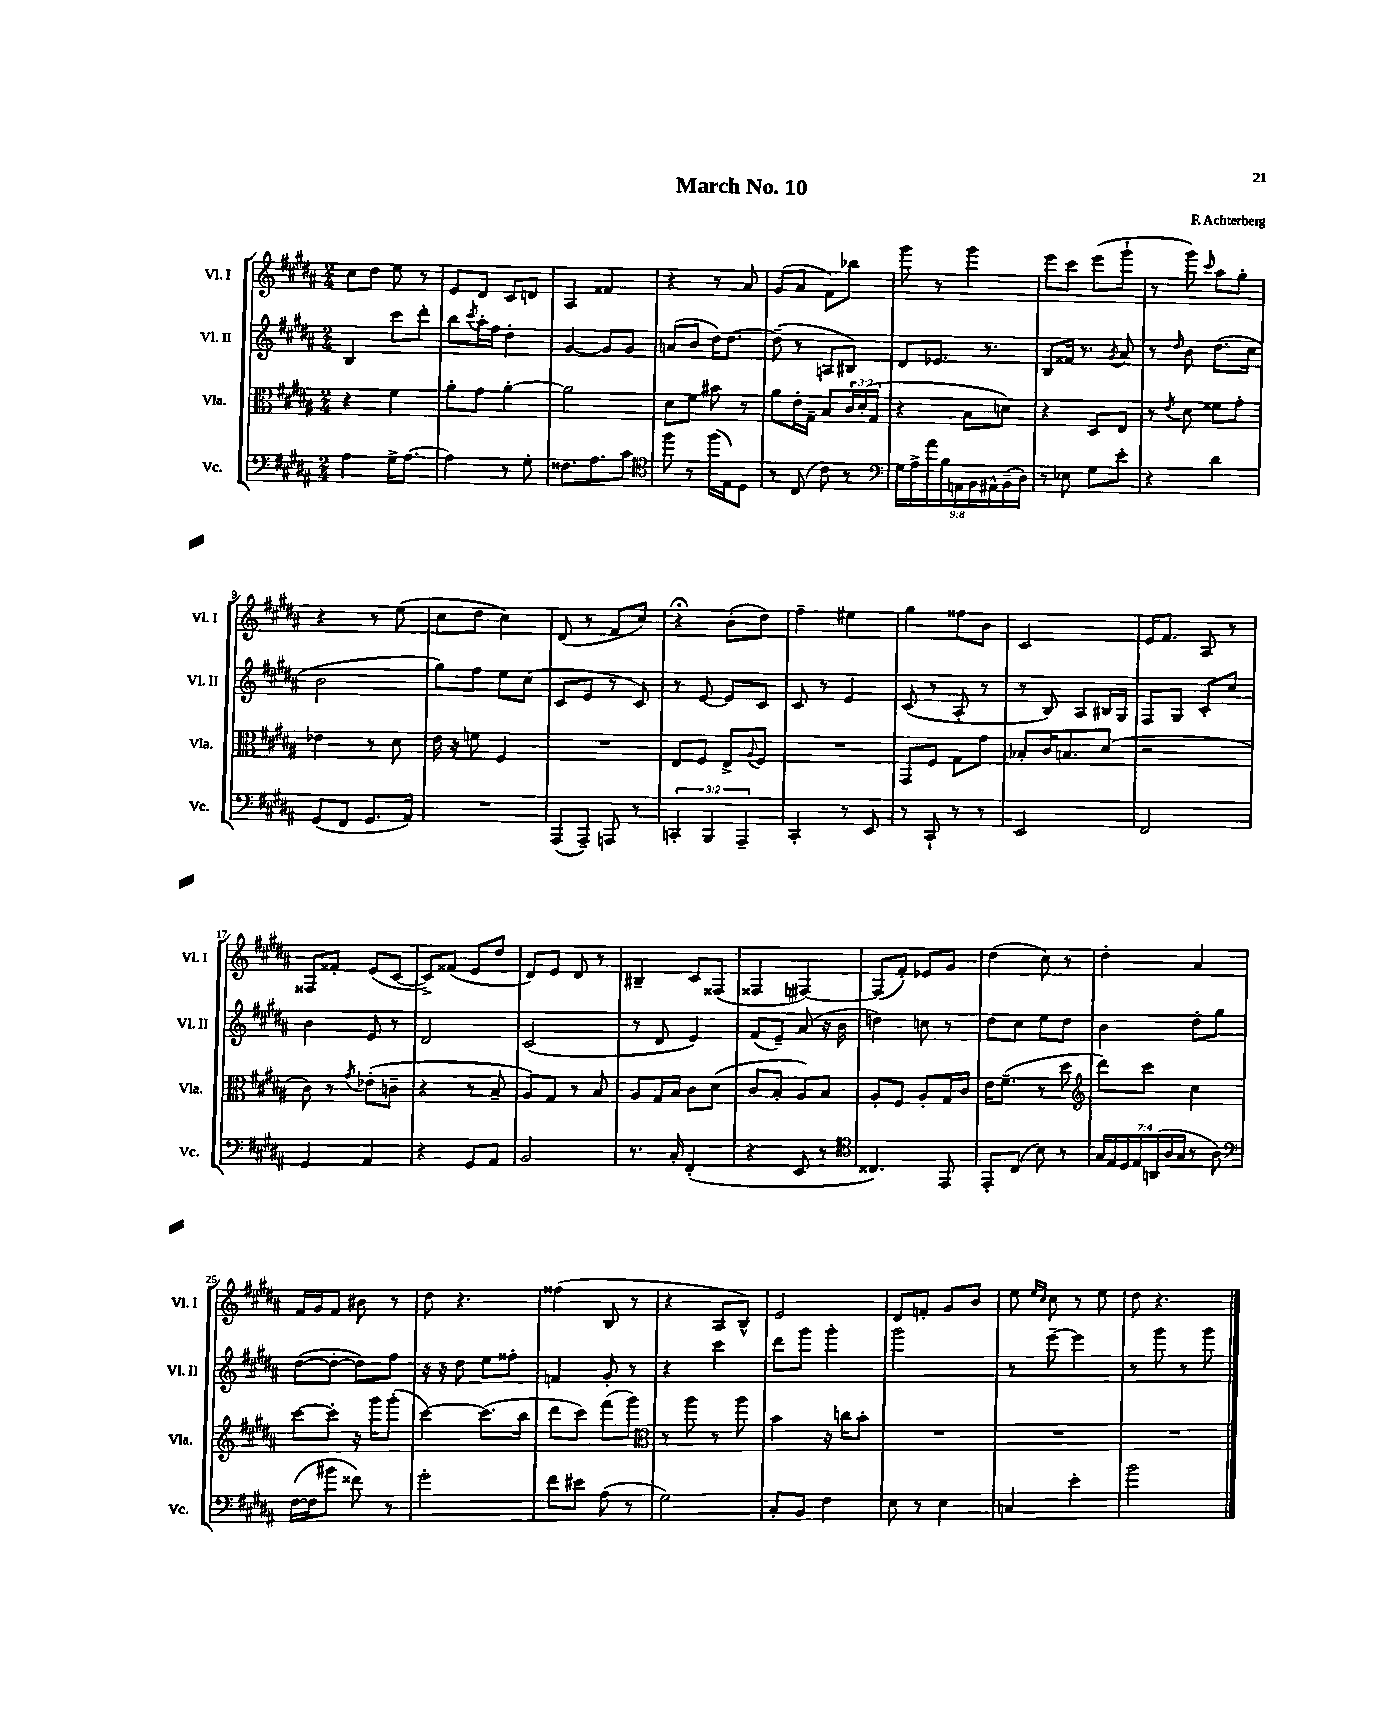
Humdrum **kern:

**kern	**kern	**kern	**kern
*part4	*part3	*part2	*part1
*staff4	*staff3	*staff2	*staff1
*I"Vc.	*I"Vla.	*I"Vl. II	*I"Vl. I
*I'Vc.	*I'Vla.	*I'Vl. II	*I'Vl. I
*clefF4	*clefC3	*clefG2	*clefG2
*k[f#c#g#d#a#]	*k[f#c#g#d#a#]	*k[f#c#g#d#a#]	*k[f#c#g#d#a#]
*M2/4	*M2/4	*M2/4	*M2/4
=1	=1	=1	=1
4A#\	4r	4B/	8cc#\L
.	.	.	8dd#\J
16G#^\KL	4f#\	8ccc#\L	8ee\
[8.A#\J	.	.	.
.	.	8ddd#'\J	8r
=2	=2	=2	=2
4A#\]	8a#'\L	8bb\L	8e/L
.	.	8qccc#/	.
.	8g#\J	16aa#'\L	8d#/J
.	.	16ff#\JJ	.
8r	[4a#'\	4dd#'\	8c#/L
8G#'\	.	.	8dn/J
=3	=3	=3	=3
8.F##X\L	2a#\]	[4g#/	4A#/
8.A#\	.	.	.
.	.	8g#/L]	4f##X/
8c#\J	.	8g#/J	.
=4	=4	=4	=4
*clefC4	*	*	*
8ff#\	8d#\L	(8an/L	4r
8r	8f#\J	8b/J	.
(16ff#\LL	8b#X\	16dd#\KL)	8r
16E\J)	.	[8.dd#\J	.
8D#\J	8r	.	8a#/
=5	=5	=5	=5
8r	8a#\L	(8dd#~\]	(8g#/L
(8C#/	16e'\L	8r	8a#/J
.	16G#~\JJ	.	.
8c#\)	8B/L	8An/L	8f#\L)
8r	24c#/L	8B#X/J)	8bb-X\J
.	(24d#'/	.	.
.	24G#/JJ	.	.
=6	=6	=6	=6
*clefF4	*	*	*
18G#\LL	4r	8d#/L	8ggg#\
18A#^\	.	.	.
18a#\	.	.	.
.	.	8.e-X/J	8r
18B\	.	.	.
18AAn\	.	.	.
.	8B\L	.	4ggg#\
18BB\	.	.	.
.	.	8.r	.
18AA#X^^\	.	.	.
.	8dn\J)	.	.
(18BB~\	.	.	.
18D#\JJ)	.	.	.
=7	=7	=7	=7
8r	4r	8B/L	8eee\L
8E-X\	.	16f##X/Jk	8ccc#\J
.	.	8.r	.
8G#\L	8D#/L	.	(8eee\L
.	.	8qg#/	.
8e'\J	8E/J	8a#/	8ggg#`\J
=8	=8	=8	=8
4r	8r	8r	8r
.	8qe/	16qqdd#/	.
.	8d#\	8b\	8ggg#\)
.	.	.	16qqccc#/
4d#\	8f##X\L	(8.dd#\L	8aa#\L
.	8g#'\J	.	8gg#'\J
.	.	16cc#\Jk	.
!!LO:LB:g=z
=9	=9	=9	=9
(8GG#/L	4e-X\	2b\	4r
8FF#/J	.	.	.
8.GG#/L	8r	.	8r
.	8d#\	.	(8ee\
16AA#/Jk)	.	.	.
=10	=10	=10	=10
2r	16e\	8gg#\L)	8cc#\L
.	16r	.	.
.	8fn\	8ff#\J	8dd#\J
.	4F#/	8ee\L	4cc#\)
.	.	(8cc#\J	.
=11	=11	=11	=11
(8AAA#/L	2r	8c#/L	(8d#/
8AAA#~/J)	.	8e/J	8r
8AAAn/	.	8r	8f#/L
8r	.	8c#/)	8cc#/J)
=12	=12	=12	=12
6CCn'/	8E/L	8r	4r;<
.	8F#/J	[8e/	.
6BBB/	.	.	.
.	8E^/L	8e/L]	(8b'\L
6AAA#~/	.	.	.
.	8qqA#/	.	.
.	8F#/J	8c#/J	8dd#\J)
=13	=13	=13	=13
4CC#'/	2r	8c#/	4ff#~\
.	.	8r	.
8r	.	4e/	4ee#X\
8EE/	.	.	.
=14	=14	=14	=14
8r	8GG#/L	(8c#/	4gg#\
8CC#`/	8F#/J	8r	.
8r	8G#\L	8A#'/	8ff##X\L
8r	8g#\J	8r	8b\J
=15	=15	=15	=15
2EE/	8B-X'/L	8r	2c#/
.	16c#/K	8B/)	.
.	8.Bn/	.	.
.	.	8A#/L	.
.	(8d#/J	16B#X/L	.
.	.	16G#/JJ	.
=16	=16	=16	=16
2FF#/	2r	8F#/L	16e/KL
.	.	.	8.f#/J
.	.	8G#/J	.
.	.	8c#'/L	8A#/
.	.	8cc#/J	8r
!!LO:LB:g=z
=17	=17	=17	=17
4GG#/	8c#\)	4b\	8F##X/L
.	8r	.	8f##X'/J
.	8qg#/	.	.
4AA#/	(8e-X'\L	8e/	(8e/L
.	8cn~\J	8r	[8c#/J
=18	=18	=18	=18
4r	4r	2d#/	8c#^/L])
.	.	.	(8f##X/J
8GG#/L	8r	.	8e/L
8AA#/J	8B~/	.	8dd#/J
=19	=19	=19	=19
2BB/	8A#/L)	(2c#/	8d#/L)
.	8G#/J	.	8e/J
.	8r	.	8d#/
.	8B/	.	8r
=20	=20	=20	=20
8.r	8A#/L	8r	4B#X~/
.	16G#/L	8d#/	.
16C#'/	16B/JJ	.	.
(4FF#'/	8c#\L	4e/)	8c#/L
.	(8d#\J	.	(8F##X/J
=21	=21	=21	=21
4r	8c#/L	(8f#/L	4F##X/
.	8B'/J	8e~/J)	.
8EE/	8A#/L)	(8a#/	[4F#X/)
8r	8B/J	16r	.
.	.	16b\	.
=22	=22	=22	=22
*clefC4	*	*	*
4.C##X/)	8A#'/L	4ddn\)	(8F#/L]
.	8F#/J	.	8f#'/J)
.	8A#'/L	8ccn\	8e-X/L
8EE/	16G#/L	8r	8g#/J
.	16c#/JJ	.	.
=23	=23	=23	=23
8EE'/L	16e\KL	8dd#\L	(4dd#\
.	(8.f#~\J	.	.
(8C#/J	.	8cc#\J	.
8B\)	8r	8ee\L	8cc#\)
8r	8dd#\	8dd#\J	8r
=24	=24	=24	=24
*	*clefG2	*	*
28G#/LL	8ddd#\L)	4b\	4dd#'\
28E/	.	.	.
28D#/	.	.	.
28E/	.	.	.
.	8ccc#\J	.	.
(28AAn/	.	.	.
28A#/	.	.	.
28G#/JJ	.	.	.
8r	4cc#\	8dd#'\L	4a#/
8A#\)	.	8gg#\J	.
!!LO:LB:g=z
=25	=25	=25	=25
*clefF4	*	*	*
([16F#\LL	[8ccc#\L	([8dd#\L	16f#/LL
16F#\J]	.	.	16g#/J
8b#X\J	8ccc#'\J]	8dd#'\J_	8f#/J
8f##X\)	16r	8dd#\L])	8b#X\
.	16ggg#\KL	.	.
8r	(8ggg#'\J	8ff#\J	8r
=26	=26	=26	=26
2g#'\	[4ccc#\)	16r	8dd#\
.	.	16r	.
.	.	8dd#\	4.r
.	(8.ccc#\L]	8ee\L	.
.	.	8ff##X'\J	.
.	16bb\Jk	.	.
=27	=27	=27	=27
8f#\L	8ddd#\L	4fn/	(4ff##X\
8e#X\J	8ccc#\J)	.	.
(8A#\	(8fff#\L	8g#'/	8B/
8r	8ggg#\J)	8r	8r
=28	=28	=28	=28
*	*clefC3	*	*
2G#\)	8r	4r	4r
.	8aa#\	.	.
.	8r	4ccc#\	8A#/L
.	8aa#\	.	8B^^/J)
=29	=29	=29	=29
8C#'/L	4b\	8ddd#\L	2e/
8BB/J	.	8ggg#\J	.
4F#\	16r	4ggg#'\	.
.	16ccn\KL	.	.
.	8b'\J	.	.
=30	=30	=30	=30
8E\	2r	2ggg#\	8d#/L
8r	.	.	8fn'/J
4E\	.	.	8g#/L
.	.	.	8b/J
=31	=31	=31	=31
4Cn/	2r	8r	8ee\
.	.	.	16qqee/LL
.	.	.	16qqcc#/JJ
.	.	[8eee~\	8cc#\
4e'\	.	4eee\]	8r
.	.	.	8ee\
=32	=32	=32	=32
2b\	2r	8r	8dd#\
.	.	8ggg#\	4.r
.	.	8r	.
.	.	8ggg#\	.
==	==	==	==
*-	*-	*-	*-
